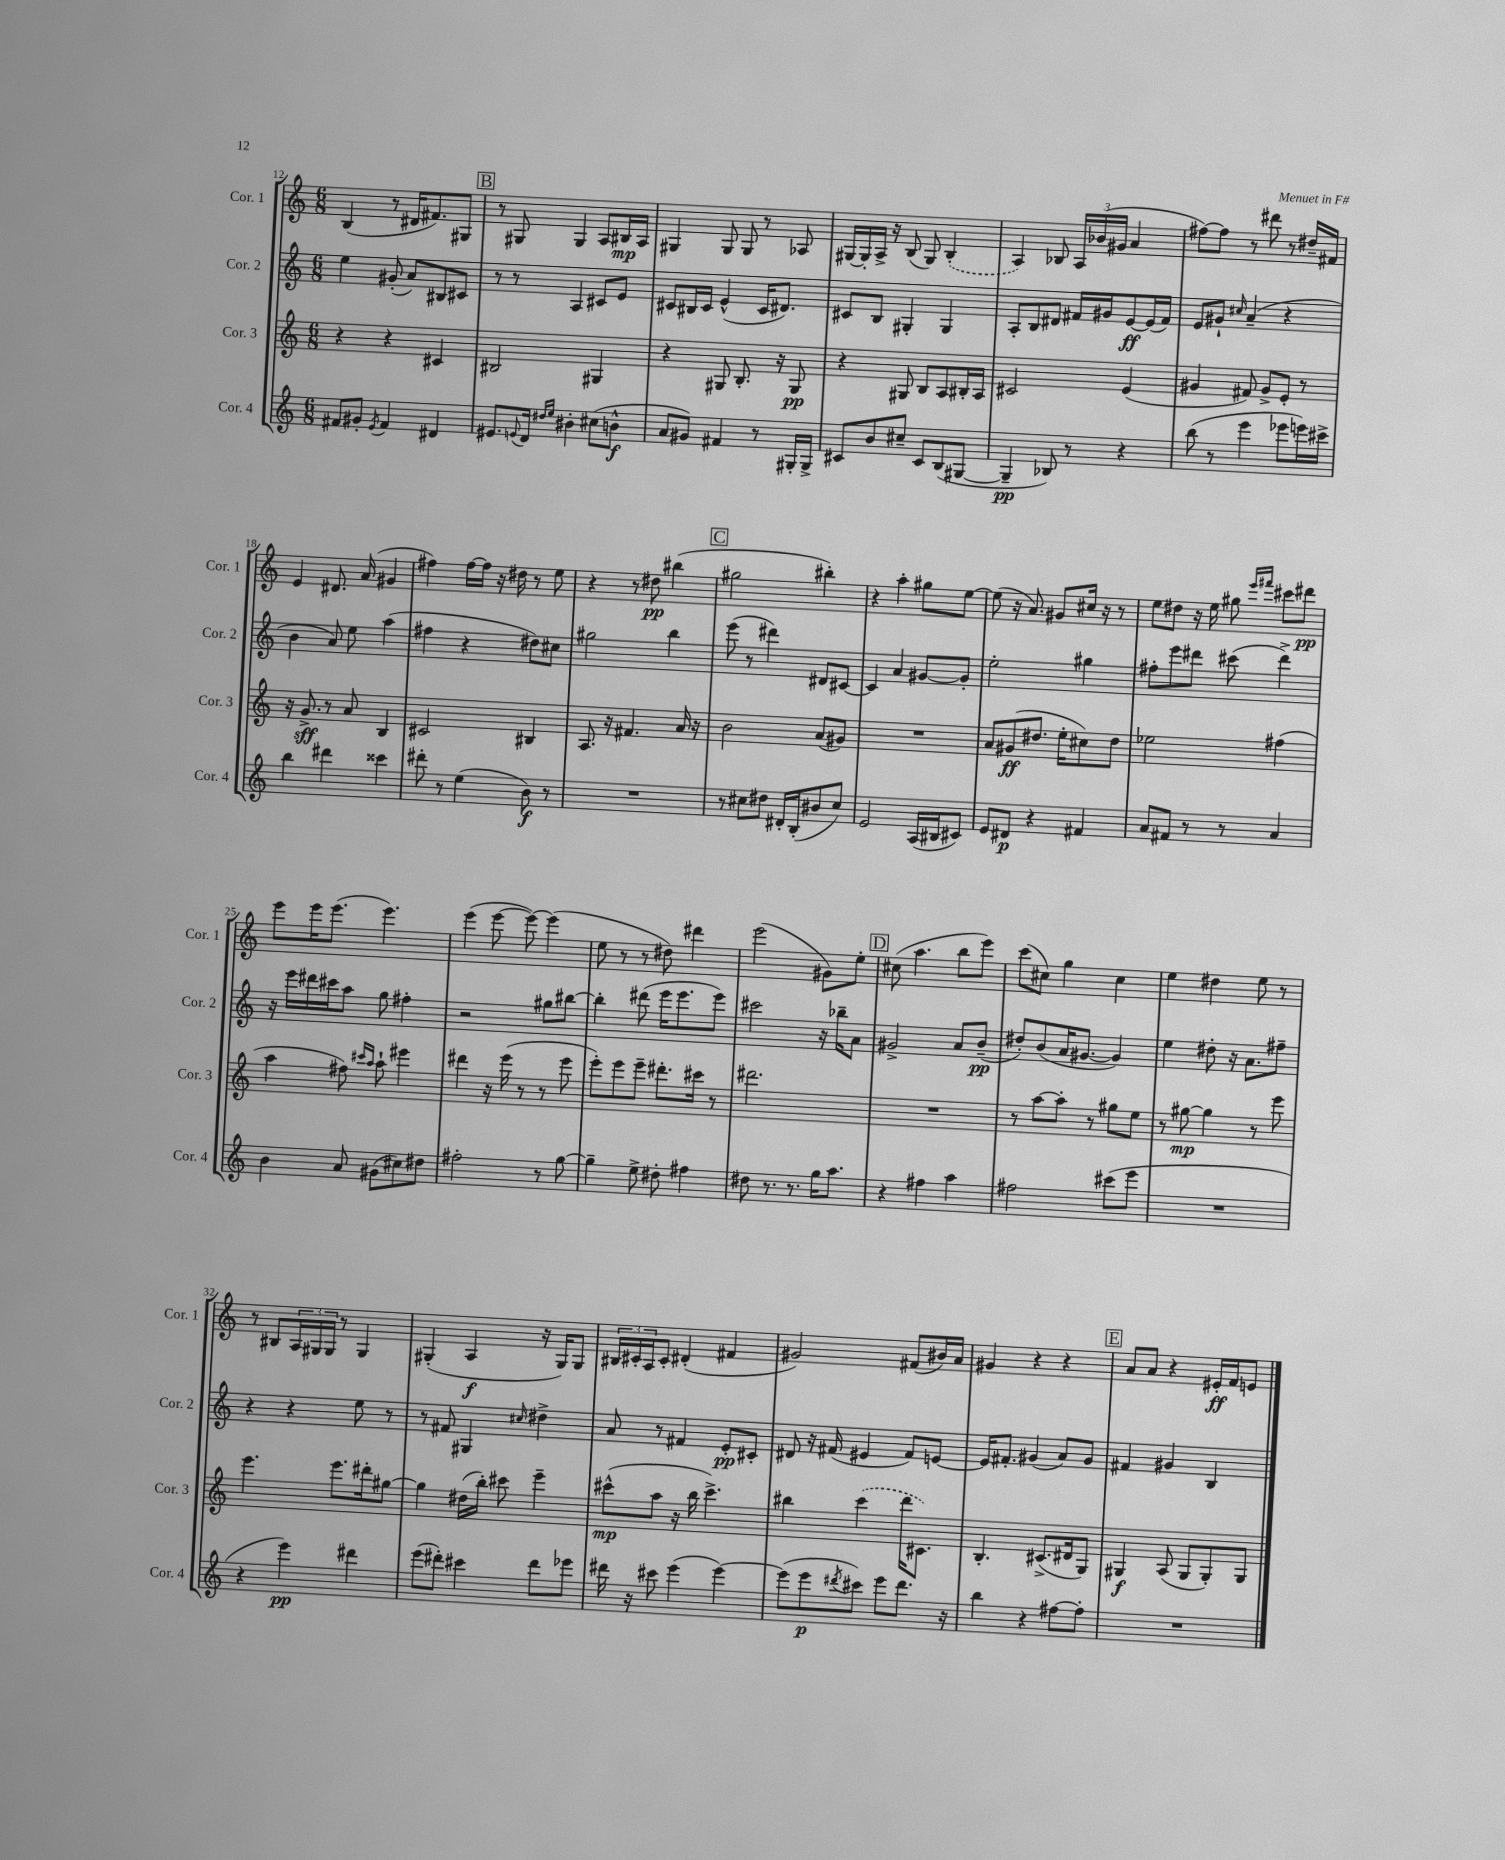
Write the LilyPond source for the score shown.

<<
\new StaffGroup <<
\new Staff = "s0" \with { instrumentName = "Cor. 1" shortInstrumentName = "Cor. 1" } {
    \clef treble \key c \major \numericTimeSignature \time 6/8
    b4( r8 dis'16 fis'8.) gis8 |
    \mark \markup { \box "B" } r8 gis8 gis4 a8 bis16\mp a16 |
    gis4 gis8 gis8 r8 aes8 |
    gis16~ gis16-. a16-> r16 b8( gis8) \once \slurDashed b4-.( |
    a4) bes8 \tuplet 3/2 { a16 bes'16( gis'16 } a'4 |
    fis''8~) fis''8 r8 dis'''8 r8 dis''16-- fis'16 |
    e'4 dis'8. a'16( gis'4 |
    fis''4) fis''16~ fis''16 r16 dis''16 r8 e''8 |
    r4 r8 dis''8\pp bis''4( |
    \mark \markup { \box "C" } gis''2 bis''4-.) |
    r4 a''4-. gis''8 e''8~ |
    e''8( r16 a'8.) gis'8 cis''16 r16 r8 |
    e''8 dis''8 r16 e''16 gis''8 \grace { e'''16 fis'''16 } cis'''8 dis'''8\pp |
    e'''8 e'''16 e'''8.( e'''4.) |
    e'''4( e'''8~ e'''8~) e'''4( |
    e''8 r8 r8 dis''8) dis'''4 |
    e'''2( gis'8) e''8-. |
    \mark \markup { \box "D" } cis''8( a''4. b''8 e'''8) |
    c'''8( cis''8) g''4 cis''4 |
    e''4 dis''4 e''8 r8 |
    r8 bis8 \tuplet 3/2 { a16 gis16 gis16 } r8 gis4 |
    gis4-.( a4\f r16 gis16) gis8 |
    \tuplet 3/2 { bis16 cis'16-. a16 } cis'8-. dis'4-.( fis'4 |
    gis'2) fis'8( bis'16) a'16 |
    gis'4 r4 r4 |
    \mark \markup { \box "E" } a'8 a'8 r4 eis'16-.\ff f'16 e'8 \bar "|." |
}
\new Staff = "s1" \with { instrumentName = "Cor. 2" shortInstrumentName = "Cor. 2" } {
    \clef treble \key c \major \numericTimeSignature \time 6/8
    e''4 gis'8-.( a'8) bis8 cis'8 |
    \mark \markup { \box "B" } r8 r8 a4 cis'8 e'8 |
    cis'8 bis16 cis'16 e'4-^( cis'16 dis'8.) |
    cis'8 b8 gis4-. gis4 |
    a8-. b8 dis'8 fis'16 gis'16 e'8~\ff e'16( fis'16) |
    e'8 gis'8-! \grace { cis''16 } a'4--( r4 |
    b'4 a'8) e''8 a''4( |
    fis''4 r4 dis''8) cis''8 |
    gis''2 b''4 |
    \mark \markup { \box "C" } e'''8( r8 dis'''4) dis'8 cis'8~ |
    cis'4 a'4 gis'8~ gis'8-. |
    e''2-. gis''4 |
    fis''8-. e'''8 dis'''8 cis'''8( dis'''4->) |
    r16 e'''16 dis'''16 cis'''16 a''8 g''8 fis''4-. |
    r2 gis''8 bis''8~ |
    bis''4-. dis'''8( e'''16 e'''8. e'''8) |
    cis'''2 r16 bes''16-- a'8 |
    \mark \markup { \box "D" } gis'2-> a'8 b'8--\pp( |
    dis''8-.) b'8( a'16 gis'8.~ gis'4) |
    e''4 dis''8-. r16 a'8. fis''8-- |
    r4 r4 e''8 r8 |
    r8 fis'8 gis4 \grace { cis''16 } dis''4-> |
    a'8 r8 fis'4 e'8-.\pp cis'8-. |
    dis'8 r16 fis'16( eis'4 fis'8) e'8~ |
    e'16 fis'8.-. gis'4( a'8) gis'8 |
    \mark \markup { \box "E" } fis'4 gis'4 b4 \bar "|." |
}
\new Staff = "s2" \with { instrumentName = "Cor. 3" shortInstrumentName = "Cor. 3" } {
    \clef treble \key c \major \numericTimeSignature \time 6/8
    r4 r4 cis'4 |
    \mark \markup { \box "B" } bis2 gis4 |
    r4 gis8 b8.-. r16 gis8\pp |
    r4 gis8 b8 a8 bis16-. a16 |
    cis'2 e'4( |
    gis'4 fis'8) gis'8-> e'8-. r8 |
    r16 g'8.->\sff r8 a'8 b4 |
    cis'2 bis4 |
    a8. r16 fis'4. a'16 r16 |
    \mark \markup { \box "C" } b'2 a'8( gis'8) |
    R2. |
    a'8 gis'8\ff( dis''8. e''16-. cis''8) dis''8 |
    ees''2 fis''4( |
    a''4 fis''8) \grace { cis'''16 a''16 } a''8-! eis'''4 |
    dis'''4 r16 e'''16( r8 r8 e'''8 |
    e'''8-.) e'''8 e'''8-- dis'''8.-. cis'''16 r8 |
    dis'''2. |
    \mark \markup { \box "D" } R2. |
    r8 a''8~ a''8-. r8 gis''8 e''8 |
    r8 gis''8~\mp gis''4 r8 e'''8 |
    e'''4. e'''8. dis'''16-. gis''8~ |
    gis''4 dis''16( b''16-.) cis'''8 e'''4-- |
    cis'''8-^\mp( a''8 r16 b''16 cis'''4.->) |
    bis''4 \once \slurDashed c'''4( d'''16 cis'8.) |
    b4.-. cis'8.->( dis'16 g8) |
    \mark \markup { \box "E" } gis4\f a8( gis8 gis8-.) gis8 \bar "|." |
}
\new Staff = "s3" \with { instrumentName = "Cor. 4" shortInstrumentName = "Cor. 4" } {
    \clef treble \key c \major \numericTimeSignature \time 6/8
    fis'8 gis'8-. \acciaccatura { e'8 } fis'4 dis'4 |
    \mark \markup { \box "B" } eis'8. \appoggiatura { e'8 } d'16 \grace { dis''16 e''16 } bis'4-. cis''8( b'8-^\f |
    a'8 gis'8) fis'4 r8 gis16-. gis16-> |
    cis'8 b'8 cis''8-- cis'8 b8( gis8~ |
    gis4--\pp bes8) r8 r4 |
    b''8( r8 e'''4 ees'''8 e'''16) cis'''16-> |
    b''4 dis'''4 cisis'''4 |
    dis'''8-. r8 e''4( b'8\f) r8 |
    R2. |
    \mark \markup { \box "C" } r8 cis''8 dis''8 dis'16-. b16-.( bis'8 cis''8) |
    e'2 a16( bis16 cis'8) |
    e'8 dis'8\p r4 fis'4 |
    a'8 fis'8 r8 r8 a'4 |
    b'4 a'8 gis'8( cis''8) dis''8 |
    fis''2-. r8 g''8~ |
    g''4-- e''8-> dis''8-. fis''4 |
    dis''8 r8. r8. g''16 a''8. |
    \mark \markup { \box "D" } r4 fis''4 a''4 |
    fis''2 cis'''8( e'''8 |
    R2. |
    r4 e'''4\pp) dis'''4 |
    e'''8( dis'''8-.) cis'''4 dis'''8 ees'''8 |
    dis'''16 r16 cis'''8 e'''4( e'''4~) |
    e'''8( e'''8\p \acciaccatura { dis'''8 } cis'''8) e'''8 dis'''8. r16 |
    b''4 r4 fis''8~ fis''8-. |
    \mark \markup { \box "E" } R2. \bar "|." |
}
>>
>>
\layout { \context { \Score currentBarNumber = #12 } }
